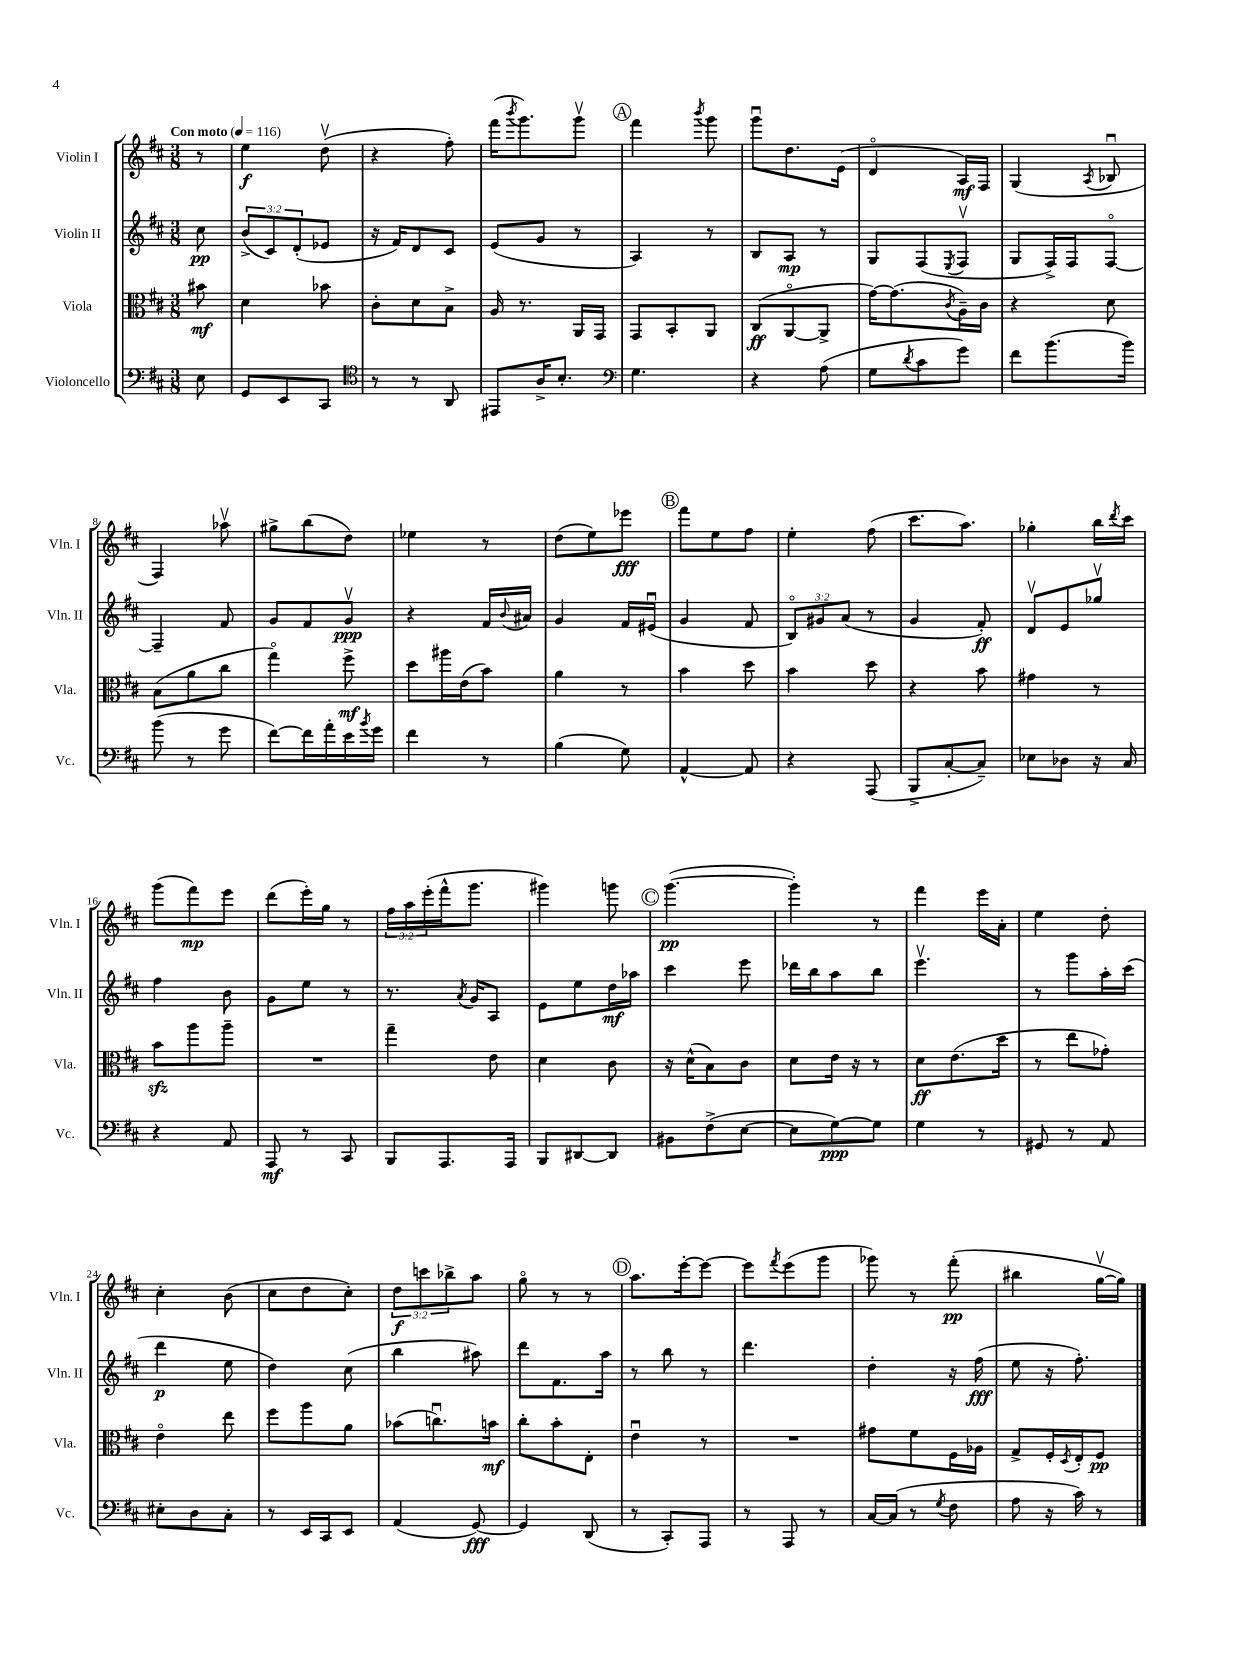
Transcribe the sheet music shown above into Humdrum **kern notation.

**kern	**kern	**kern	**kern
*staff4	*staff3	*staff2	*staff1
*clefF4	*clefC3	*clefG2	*clefG2
*k[f#c#]	*k[f#c#]	*k[f#c#]	*k[f#c#]
*M3/8	*M3/8	*M3/8	*M3/8
*MM116	*MM116	*MM116	*MM116
8E\	8b#\	8cc#\	8r
=	=	=	=
8GG/L	4d\	(12b^/L	4ee\
.	.	12c#/)	.
8EE/	.	.	.
.	.	(12d'/	.
8CC#/J	8b-\	8e-/J	(8ddv\
=	=	=	=
*clefC4	*	*	*
8r	8c#'\L	16r	4r
.	.	16f#/LK)	.
8r	8d\	8d/	.
8AA/	8B^\J	8c#/J	8ff#'\)
=	=	=	=
8EE#/L	16A/	(8e/L	(16fff#\LK
.	.	.	8qbbb/
.	8.r	.	8.ggg\)
16A^/K	.	8g/J	.
8.B'/J	.	.	.
.	16AA/LL	8r	8gggv\J
.	16GG/JJ	.	.
=	=	=	=
*clefF4	*	*	*
4.G\	8GG/L	4A/)	4fff#\
.	8BB'/	.	.
.	.	.	8qbbb/
.	8AA/J	8r	8ggg\
=	=	=	=
4r	(8C#/L	8B/L	8gggu\L
.	[8AAo/	8A/J	8.dd\
(8A\	8AA^/]J	8r	.
.	.	.	(16e\Jk
=	=	=	=
8G\L	[16g\LK)	8G/L	4do/
.	(8.g\]	.	.
8qd/	.	.	.
8c#\	.	(8F#/	.
.	8qc#/	8qE/	.
8g\J)	16A~\L)	8F#v/J	16A/LL)
.	16c#\JJ	.	16F#/JJ
=	=	=	=
8f#\L	4r	8G/L	(4G/
(8.b\	.	16F#^/L)	.
.	.	16F#/J	.
.	.	.	8qA/
.	8d\	[8F#o/J	8B-u/
16b\Jk)	.	.	.
=	=	=	=
(8b\	(8B\L	4F#~/]	4F#/)
8r	8a\	.	.
8g\	8cc#\J	8f#/	8aa-v\
=	=	=	=
[8f#\L)	4ggo\)	8g/L	8gg#^\L
16f#\]L	.	8f#/	(8bb\
16a'\	.	.	.
16e\	8ff#^\	8gv/J	8dd\J)
8qb/	.	.	.
16g\JJ	.	.	.
=	=	=	=
4f#\	8dd\L	4r	4ee-\
.	16aa#\L	.	.
.	(16e\J	.	.
8r	8b\J)	16f#/LL	8r
.	.	8qqb/	.
.	.	16a#/JJ	.
=	=	=	=
(4B\	4a\	4g/	(8dd\L
.	.	.	8ee\)
8G\)	8r	16f#/LL	8eee-\J
.	.	(16e#u/JJ	.
=	=	=	=
[4AA^^/	4b\	4g/	8fff#\L
.	.	.	8ee\
8AA/]	8dd\	8f#/	8ff#\J
=	=	=	=
4r	4b\	12Bo/L)	4ee'\
.	.	12g#/	.
.	.	(12a/J	.
(8AAA/	8dd\	8r	(8ff#\
=	=	=	=
8BBB^/L	4r	4g/	8.ccc#\L
[8C#'/	.	.	.
.	.	.	8.aa\J)
8C#~/]J)	8b\	8f#'/)	.
=	=	=	=
8E-\L	4g#\	8dv/L	4gg-'\
8D-\J	.	8e/	.
16r	8r	8gg-v/J	16bb\LL
.	.	.	8qddd/
16C#/	.	.	16ccc#\JJ
=	=	=	=
4r	8b\L	4ff#\	(8ggg\L
.	8aa\	.	8fff#\)
8AA/	8aa~\J	8b\	8eee\J
=	=	=	=
8AAA/	4.r	8g\L	(8ddd\L
8r	.	8ee\J	16eee'\L)
.	.	.	16gg\JJ
8CC#/	.	8r	8r
=	=	=	=
8BBB/L	4gg~\	8.r	24ff#\LL
.	.	.	24aa\
.	.	.	(24eee'\
8.AAA/	.	.	16fff#^^\J
.	.	8qa/	.
.	.	16g/LK	8.ggg\J
.	8e\	8A/J	.
16AAA/Jk	.	.	.
=	=	=	=
8BBB/L	4d\	8e\L	4ggg#\)
[8DD#/	.	8ee\	.
8DD#/]J	8c#\	16dd\L	8ggg\
.	.	16aa-\JJ	.
=	=	=	=
8BB#\L	16r	4ccc#\	([4.ggg\
.	(16d^^\LK	.	.
(8F#^\	8B\)	.	.
[8E\J	8c#\J	8eee\	.
=	=	=	=
8E\]L	8d\L	16ddd-\LL	4ggg'\])
.	.	16bb\J	.
[8G\)	16e\Jk	8aa\	.
.	16r	.	.
8G\]J	8r	8bb\J	8r
=	=	=	=
4G\	8d\L	4.eeev\	4fff#\
.	(8.e\	.	.
8r	.	.	16eee\LL
.	16dd\Jk	.	16a'\JJ
=	=	=	=
8GG#/	8r	8r	4ee\
8r	8ee\L	8ggg\L	.
8AA/	8g-'\J)	16aa'\L	8dd'\
.	.	(16ccc#\JJ	.
=	=	=	=
8E#'\L	4eo\	4ddd\	4cc#'\
8D\	.	.	.
8C#'\J	8ee\	8ee\	(8b\
=	=	=	=
8r	8ff#\L	4dd\)	8cc#\L
16EE/LL	8aa\	.	8dd\
16CC#/J	.	.	.
8EE/J	8a\J	(8cc#\	8cc#'\J)
=	=	=	=
(4AA/	(8b-\L	4bb\	12dd\L
.	.	.	12ccc\
.	8.ccu\)	.	.
.	.	.	12bb-^\
[8GG/)	.	8aa#\)	8aa\J
.	16b\Jk	.	.
=	=	=	=
4GG/]	8cc#'\L	8ddd\L	8ggo\
.	8b'\	8.f#\	8r
(8DD/	8E'\J	.	8r
.	.	16aa\Jk	.
=	=	=	=
8r	4eu\	8r	8.aa\L
8CC#'/L)	.	8bb\	.
.	.	.	[16eee'\k
8AAA/J	8r	8r	8eee\_J
=	=	=	=
8r	4.r	4.ddd\	8eee\]L
.	.	.	8qfff#/
8AAA/	.	.	(8eee\
8r	.	.	8ggg\J
=	=	=	=
[16C#/LL	8g#\L	4dd'\	8ggg-\)
(16C#/]JJ	.	.	.
8r	8f#\	.	8r
8qG/	.	.	.
8F#\	16F#\L	16r	(8fff#'\
.	16A-\JJ	(16ff#\	.
=	=	=	=
8A\	8G^/L	8ee\	4bb#\
16r	16F#'/L	16r	.
.	8qD/	.	.
16c#\)	16E'/J	8.ff#'\)	.
8r	8F#/J	.	[16ggv\LL
.	.	.	16gg\]JJ)
==	==	==	==
*-	*-	*-	*-
